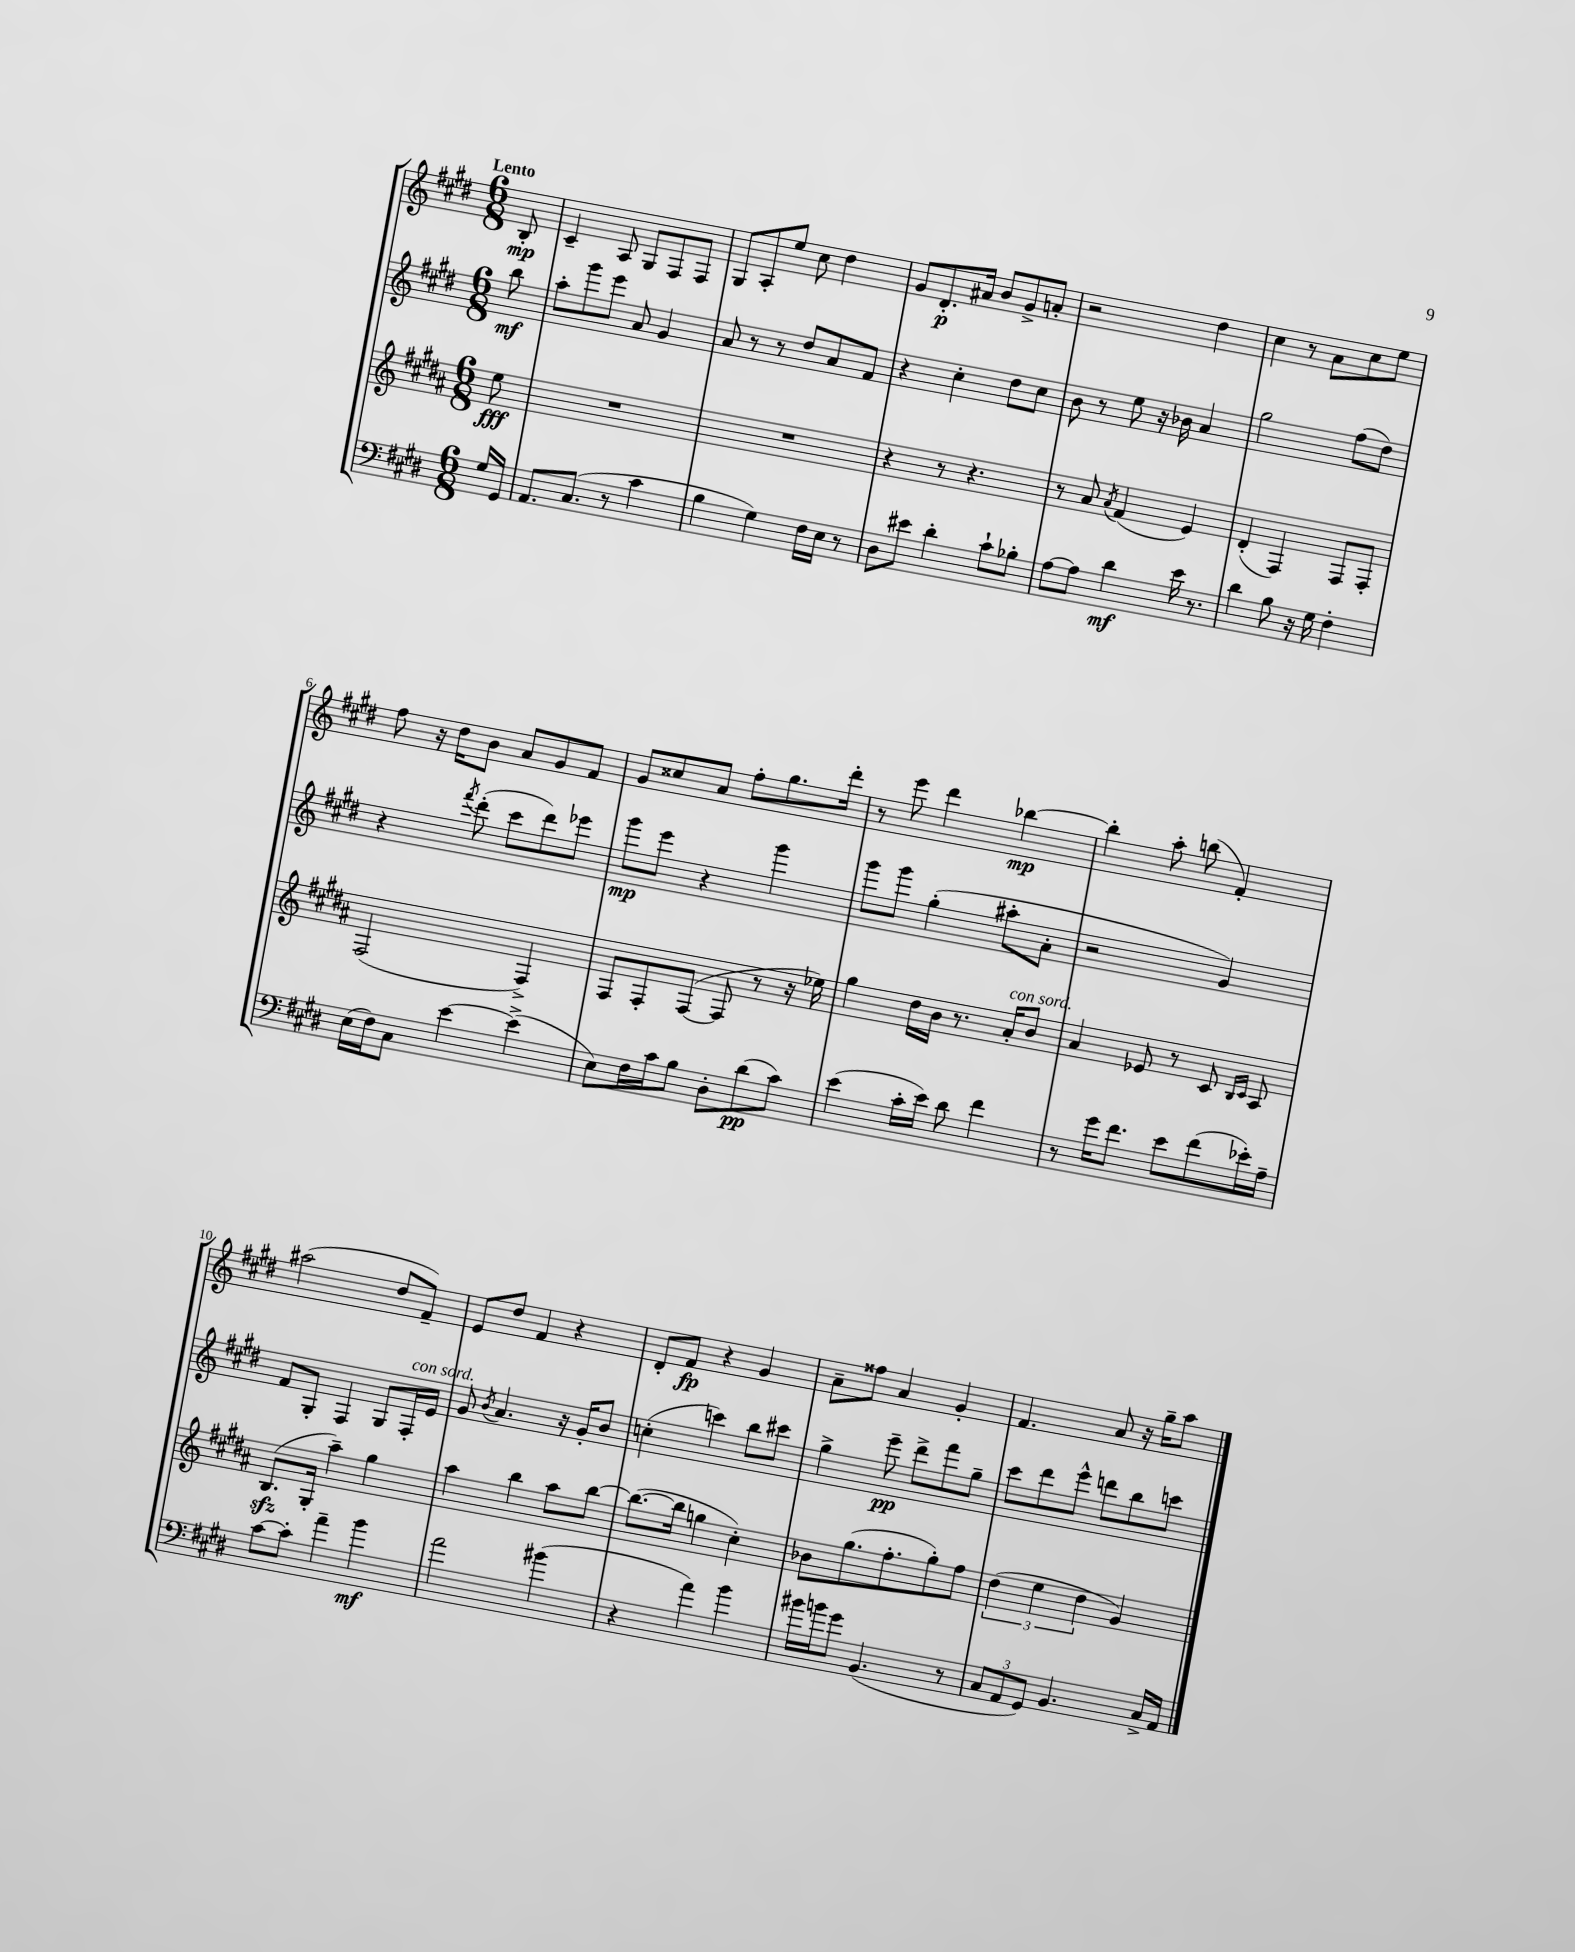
<<
\new StaffGroup <<
\new Staff = "s0" {
    \clef treble \key e \major \numericTimeSignature \time 6/8 \partial 8 \tempo "Lento"
    b8-.\mp |
    cis'4-- a8 gis8 fis8 fis8 |
    gis8 a8-. e''8 cis''8 dis''4 |
    gis'8 dis'8.-.\p ais'16 b'8 gis'8-> a'8-. |
    r2 dis''4 |
    cis''4 r8 a'8 cis''8 e''8 |
    fis''8 r16 dis''16 b'8 a'8 gis'8 fis'8 |
    gis'8 cisis''8 a'8 fis''8-. gis''8. dis'''16-. |
    r8 e'''8 dis'''4 bes''4~\mp |
    bes''4-. a''8-. b''8( fis'4-.) |
    ais''2( dis''8 fis'8--) |
    e'8 dis''8 fis'4 r4 |
    dis'8-. fis'8\fp r4 gis'4 |
    a'8-- fisis''8 a'4 gis'4-. |
    fis'4. a'8 r16 gis''16-- a''8 \bar "|." |
}
\new Staff = "s1" {
    \clef treble \key e \major \numericTimeSignature \time 6/8 \partial 8
    b''8\mf |
    a''8-. gis'''8 e'''8 a'8 gis'4 |
    a'8 r8 r8 dis''8 a'8 fis'8 |
    r4 cis''4-. dis''8 cis''8 |
    b'8 r8 e''8 r16 bes'16 a'4 |
    gis''2 fis''8( dis''8) |
    r4 \acciaccatura { fis'''8 } dis'''8-.( cis'''8 dis'''8) ees'''8 |
    gis'''8\mp e'''8 r4 gis'''4 |
    gis'''8 gis'''8 gis''4-.( ais''8-. a'8-. |
    r2 gis'4) |
    fis'8 gis8-. fis4 gis8 fis16-.^\markup { \italic "con sord." } e'16 |
    gis'8 \acciaccatura { b'8 } a'4. r16 gis'16-. b'8 |
    c''4-.( c'''4) b''8 cis'''8 |
    gis''4-> e'''8--\pp dis'''8-> fis'''8 gis''8-- |
    cis'''8 dis'''8 e'''8-^ d'''8 b''8 c'''8 \bar "|." |
}
\new Staff = "s2" {
    \clef treble \key b \major \numericTimeSignature \time 6/8 \partial 8
    e''8\fff |
    R2. |
    R2. |
    r4 r8 r4. |
    r8 ais'8 \acciaccatura { ais'8 } fis'4( e'4) |
    dis'4-.( fis4) fis8 fis8-. |
    fis2( fis4->) |
    fis8 fis8-. fis8~( fis8 r8 r16 ees''16) |
    gis''4 dis''16 b'16 r8. ais'16-.^\markup { \italic "con sord." } b'8 |
    ais'4 ees'8 r8 cis'8 \grace { b16 cis'16 } ais8 |
    b8.\sfz( gis16-. ais''4--) gis''4 |
    ais''4 b''4 ais''8 b''8~ |
    b''8.~( b''16 g''4 cis''4-.) |
    bes'8 gis''8.( fis''8.-. gis''8-.) fis''8 |
    \tuplet 3/2 { dis''4( e''4 dis''4 } gis'4) \bar "|." |
}
\new Staff = "s3" {
    \clef bass \key e \major \numericTimeSignature \time 6/8 \partial 8
    gis16 gis,16 |
    a,8. cis8.( r8 cis'4 |
    b4 gis4) fis16 e16 r8 |
    dis8 eis'8 dis'4-. cis'8-! bes8-. |
    a8~ a8 dis'4\mf e'16 r8. |
    dis'4 b8 r16 gis16 fis4-. |
    e16( fis16) cis8 e'4~ e'4->( |
    e8) fis16 cis'16 b8 dis8-. dis'8\pp( cis'8) |
    e'4( cis'16-. e'16) dis'8 fis'4 |
    r8 gis'16 fis'8. e'8 fis'8( ees'16-.) a16-- |
    cis'8~ cis'8-. a'4-- b'4\mf |
    a'2 bis'4( |
    r4 a'4) b'4 |
    bis'16 b'16 gis'8 b,4.( r8 |
    \tuplet 3/2 { cis8 a,8 gis,8) } b,4. cis16-> a,16 \bar "|." |
}
>>
>>
